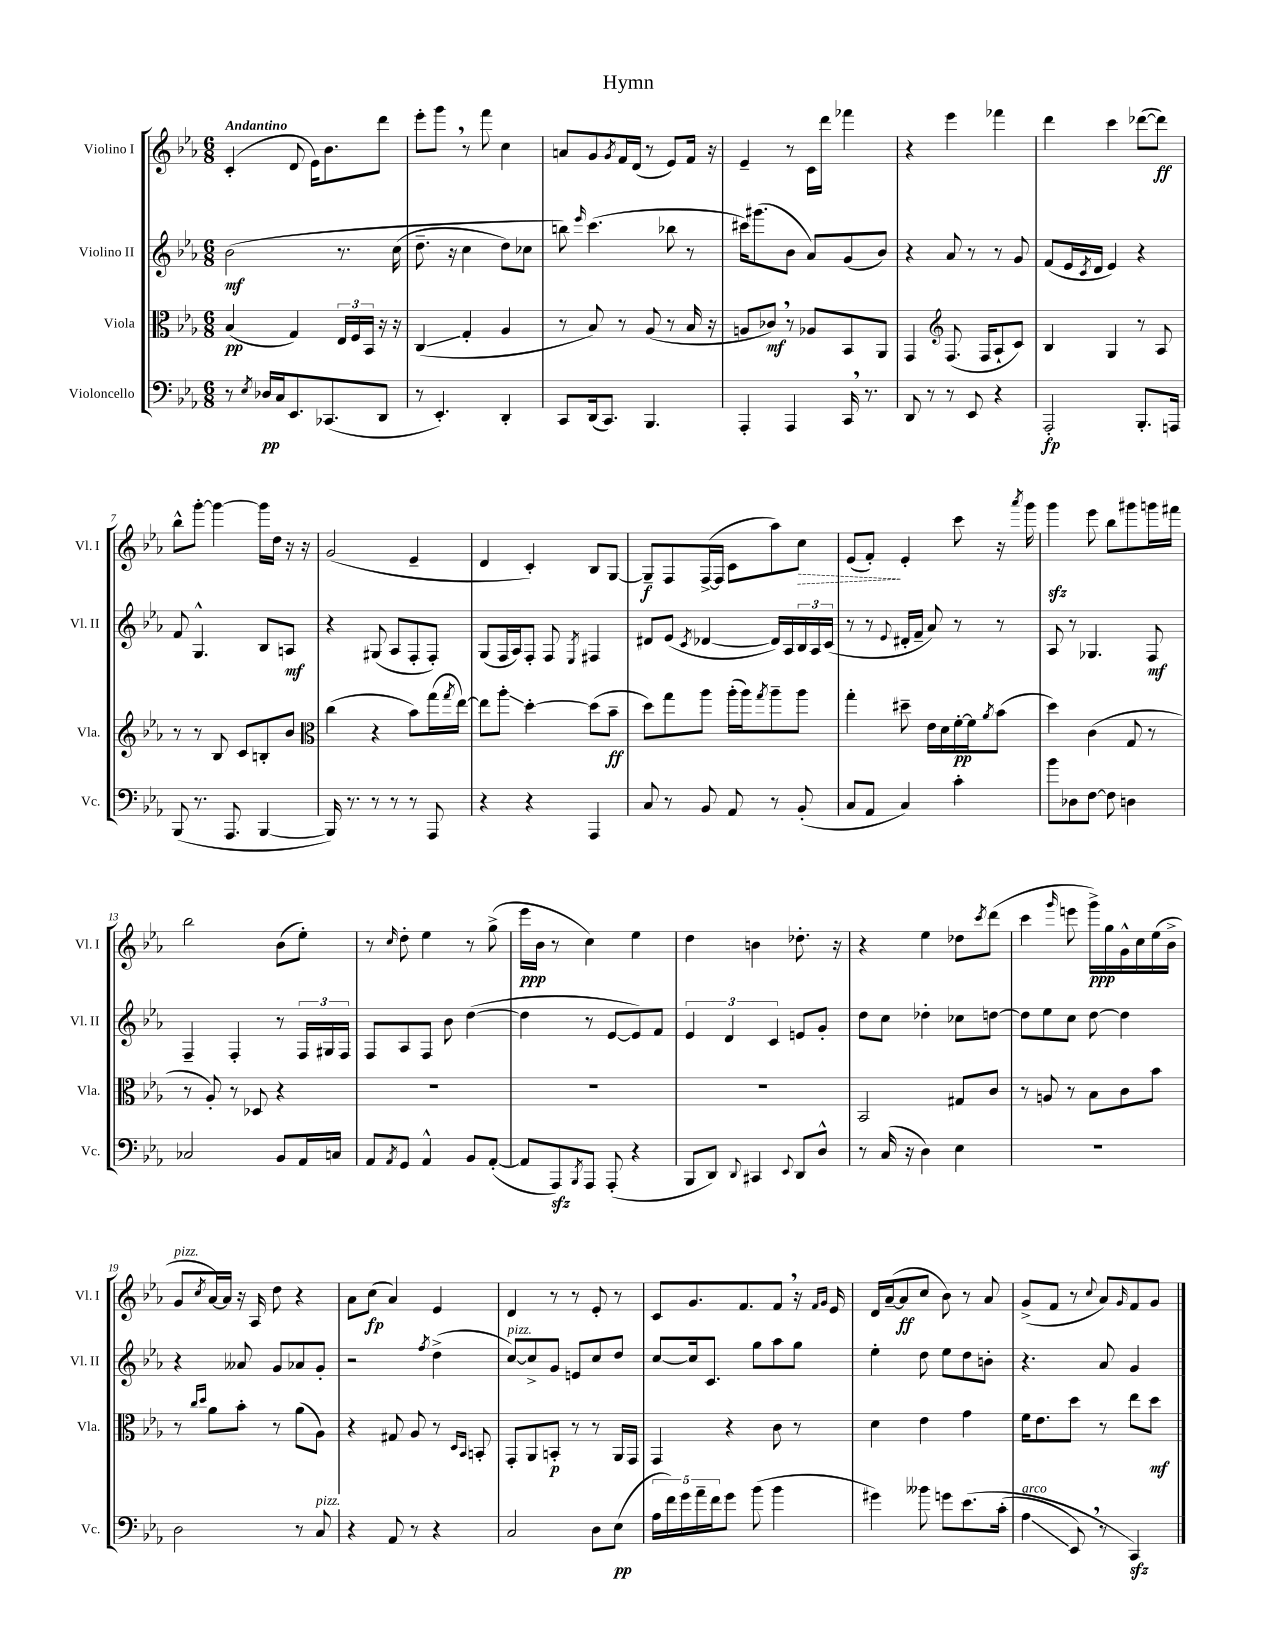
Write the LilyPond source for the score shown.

\header { title = "Hymn" }
<<
\new StaffGroup <<
\new Staff = "s0" \with { instrumentName = "Violino I" shortInstrumentName = "Vl. I" } {
    \clef treble \key ees \major \numericTimeSignature \time 6/8 \tempo "Andantino"
    c'4-.( d'8 ees'16) bes'8. d'''8 |
    ees'''8-. g'''8 \breathe r8 f'''8 c''4 |
    a'8 g'8 \acciaccatura { g'8 } f'16 d'16( r8 ees'8) f'16 r16 |
    ees'4-- r8 c'16 d'''16 fes'''4 |
    r4 ees'''4 fes'''4 |
    d'''4 c'''4 des'''8~( des'''8\ff) |
    bes''8-^ g'''8~-. g'''4~ g'''16 d''16 r16 r16 |
    g'2( ees'4-- |
    d'4 c'4-.) bes8 g8~ |
    g8--\f f8 f16~->( f16 c'8 aes''8) \once \override Hairpin.style = #'dashed-line c''8\> |
    ees'8( f'8-.\!) ees'4-. c'''8 r16 \acciaccatura { aes'''8 } g'''16 |
    g'''4\sfz ees'''8 bes''8 gis'''8 g'''16 fis'''16 |
    bes''2 bes'8( ees''8-.) |
    r8 \grace { c''16 } d''8-. ees''4 r8 g''8->( |
    ees'''16\ppp bes'16 r8 c''4) ees''4 |
    d''4 b'4 des''8.-. r16 |
    r4 ees''4 des''8 \acciaccatura { c'''8 } d'''8( |
    c'''4 \grace { g'''16 } e'''8 g'''16->\ppp) g''16 g'16-^ c''16 ees''16( bes'16-> |
    g'8^\markup { \italic "pizz." } \acciaccatura { c''8 } aes'16~) aes'16 r16 aes16 d''8 r4 |
    aes'8 c''8\fp( aes'4) ees'4 |
    d'4 r8 r8 ees'8-. r8 |
    c'8 g'8. f'8. f'8 \breathe r16 \grace { f'16 g'16 } ees'16 |
    d'16 aes'16~--( aes'8\ff c''8 bes'8) r8 aes'8 |
    g'8->( f'8 r8 \appoggiatura { c''8 } aes'8) \grace { g'16 } f'8 g'8 \bar "|." |
}
\new Staff = "s1" \with { instrumentName = "Violino II" shortInstrumentName = "Vl. II" } {
    \clef treble \key ees \major \numericTimeSignature \time 6/8
    bes'2\mf\( r8. c''16( |
    d''8.-- r16 c''4 d''8) ces''8 |
    b''8\) \grace { ees'''16 } c'''4.( bes''8 r8 |
    cis'''16) gis'''8.( bes'8 aes'8) g'8( bes'8) |
    r4 aes'8 r8 r8 g'8 |
    f'8( ees'16 \acciaccatura { c'8 } d'16 ees'4) r4 |
    f'8 g4.-^ bes8 a8\mf |
    r4 gis8( aes8 f8-. f8-.) |
    g8( f16 aes16) f8-. f8 \acciaccatura { ees8 } fis4 |
    dis'8 ees'8( \acciaccatura { c'8 } des'4~ des'16) aes16 \tuplet 3/2 { bes16 aes16 c'16( } |
    r8 r8 \appoggiatura { ees'8 } dis'16-. f'16-- aes'8) r8 r8 |
    aes8 r8 ges4. f8\mf |
    f4-- f4-. r8 \tuplet 3/2 { f16 gis16 f16 } |
    f8 aes8 f8 bes'8 d''4~( |
    d''4 r8 ees'8~ ees'8) f'8 |
    \tuplet 3/2 { ees'4 d'4 c'4 } e'8 g'8-. |
    d''8 c''8 des''4-. ces''8 d''8~ |
    d''8 ees''8 c''8 d''8~ d''4 |
    r4 aeses'8 g'8 aes'8 g'8-. |
    r2 \acciaccatura { f''8 } d''4->( |
    c''8~^\markup { \italic "pizz." }) c''8-> g'8 e'8 c''8 d''8 |
    c''8~ c''16 c'8. g''8 aes''8 g''8 |
    ees''4-. d''8 ees''8 d''8 b'8-. |
    r4. aes'8 g'4 \bar "|." |
}
\new Staff = "s2" \with { instrumentName = "Viola" shortInstrumentName = "Vla." } {
    \clef alto \key ees \major \numericTimeSignature \time 6/8
    bes4\pp( g4) \tuplet 3/2 { ees16 f16 bes,16 } r16 r16 |
    c4\glissando( g4-. aes4 |
    r8 bes8) r8 aes8( r8 bes16 r16 |
    a8 ces'8\mf) \breathe r8 aes8 bes,8 aes,8 |
    g,4 \clef treble f8.( f16 aes8-! c'8) |
    bes4 g4 r8 aes8 |
    r8 r8 bes8 c'8 b8-. bes'8 |
    \clef alto c''4( r4 bes'8) g''16( \acciaccatura { g''8 } ees''16~) |
    ees''8 aes''8-.\glissando d''4~-. d''8( bes'8--\ff |
    d''8) g''8 aes''8 aes''16-.( aes''16) \acciaccatura { g''8 } aes''8-- aes''8 |
    g''4-. dis''8-- ees'16 d'16 f'16~-.\pp f'16 \acciaccatura { aes'8 } bes'8( |
    d''4) c'4( g8 r8 |
    r8 aes8-.) r8 des8 r4 |
    R2. |
    R2. |
    R2. |
    bes,2 gis8 c'8 |
    r8 a8 r8 bes8 c'8 bes'8 |
    r8 \grace { c''16 d''16 } aes'8 bes'8-. r8 aes'8( aes8) |
    r4 gis8 aes8 r8 \grace { d16 bes,16 } b,8-. |
    g,8-. aes,8 b,8-.\p r8 r8 aes,16 g,16 |
    g,4 r4 c'8 r8 |
    d'4 ees'4 g'4 |
    f'16 ees'8. d''8 r8 ees''8 d''8\mf \bar "|." |
}
\new Staff = "s3" \with { instrumentName = "Violoncello" shortInstrumentName = "Vc." } {
    \clef bass \key ees \major \numericTimeSignature \time 6/8
    r8 \acciaccatura { ees8 } des16\pp c16 ees,8. ces,8.( d,8 |
    r8 ees,4.-.) d,4-. |
    c,8 d,16( c,8.) bes,,4. |
    aes,,4-. aes,,4 c,16 \breathe r8. |
    d,8 r8 r8 ees,8 r4 |
    aes,,2-.\fp bes,,8.-. a,,16 |
    bes,,8( r8. aes,,8. bes,,4~ |
    bes,,16) r8. r8 r8 r8 aes,,8 |
    r4 r4 aes,,4 |
    c8 r8 bes,8 aes,8 r8 bes,8-.( |
    c8 aes,8 c4) c'4-. |
    bes'8 des8 f8~ f8 d4 |
    ces2 bes,8 aes,16 c16 |
    aes,8 \acciaccatura { aes,8 } g,8 aes,4-^ bes,8 aes,8~-.( |
    aes,8 aes,,8\sfz) \acciaccatura { bes,,8 } aes,,8 aes,,8-.( r4 |
    bes,,8 d,8) \appoggiatura { d,8 } cis,4 \appoggiatura { ees,8 } d,8 d8-^ |
    r8 c16( r16 d4) ees4 |
    R2. |
    d2 r8 c8^\markup { \italic "pizz." } |
    r4 aes,8 r8 r4 |
    c2 d8 ees8\pp( |
    \tuplet 5/4 { aes16 f'16) g'16 aes'16-- f'16 } g'8 bes'8( bes'4 |
    gis'4) beses'8 g'8 ees'8.\( c'16-.( |
    aes4\glissando^\markup { \italic "arco" } ees,8) \breathe r8 c,4\sfz\) \bar "|." |
}
>>
>>
